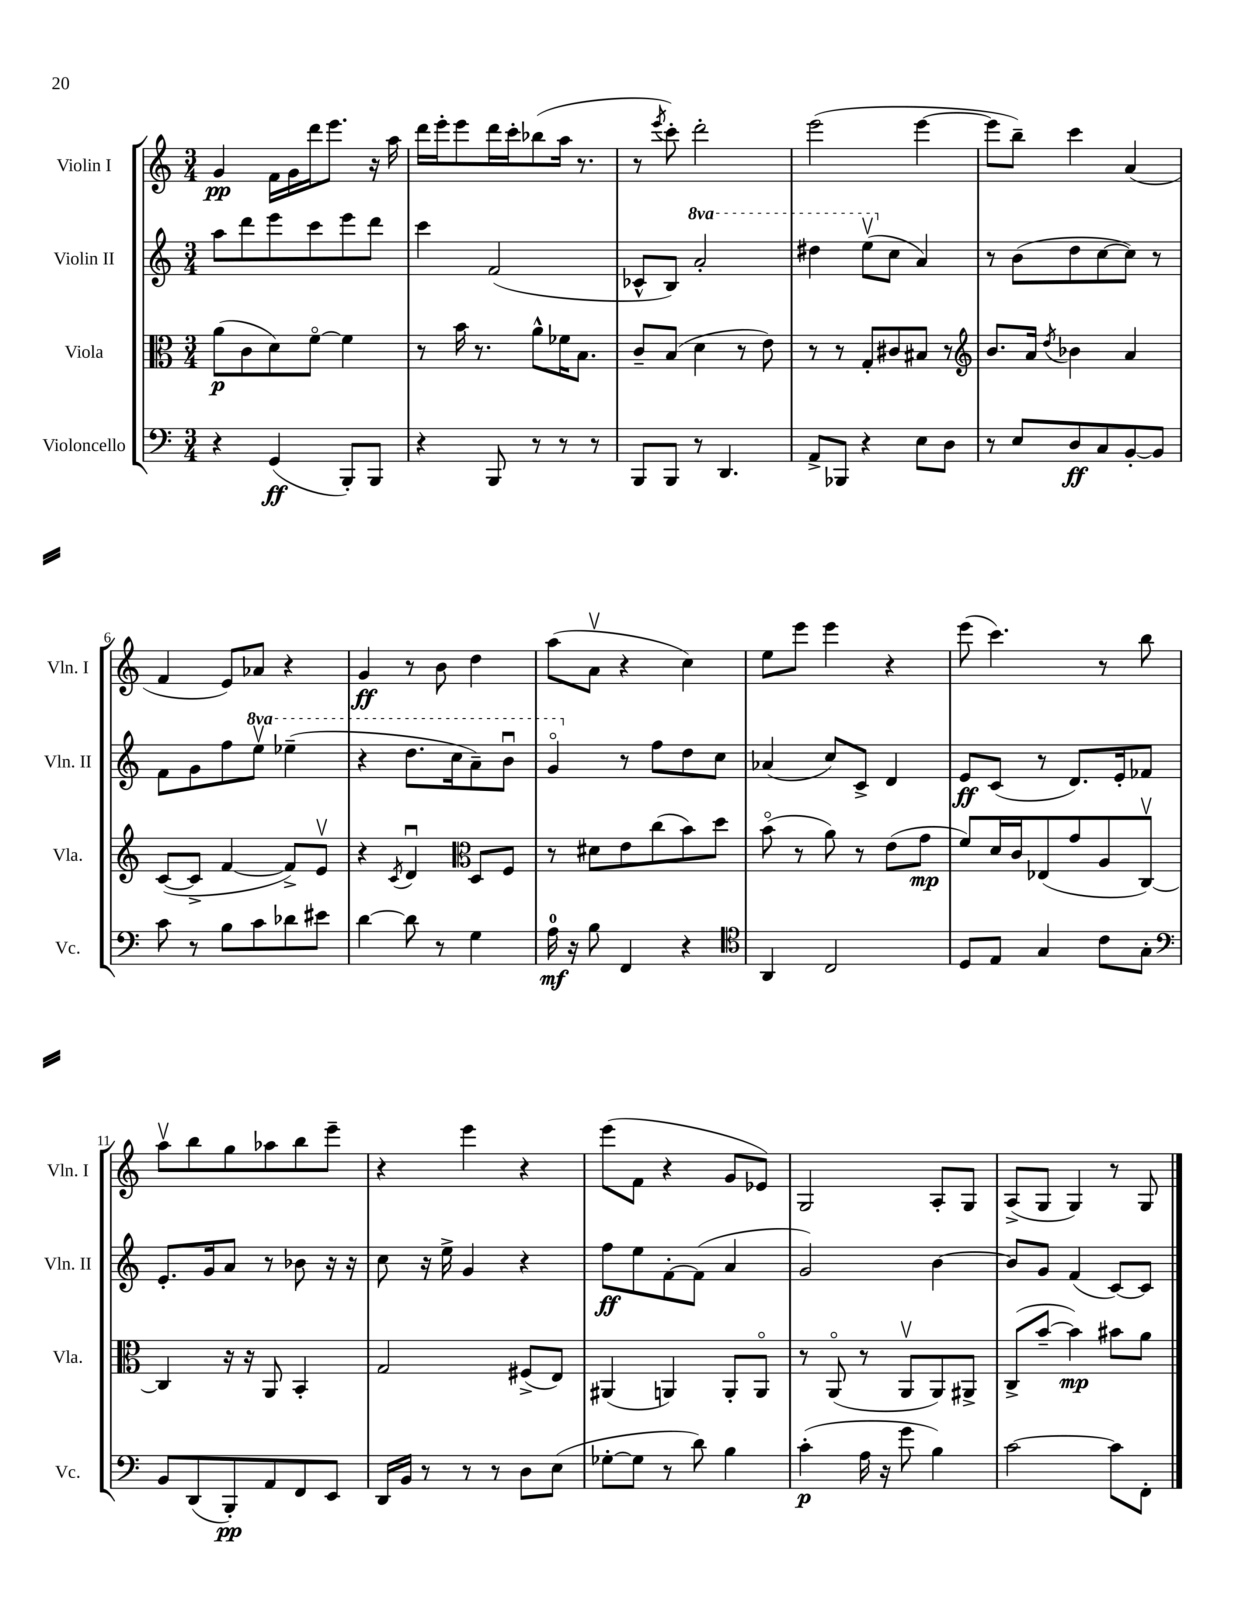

**kern	**kern	**kern	**kern
*staff4	*staff3	*staff2	*staff1
*clefF4	*clefC3	*clefG2	*clefG2
*k[]	*k[]	*k[]	*k[]
*M3/4	*M3/4	*M3/4	*M3/4
4r	(8a	8aa	4g
.	8c	8ddd	.
(4GG	8d)	8eee	16f
.	.	.	16g
.	[8fo	8ccc	16ddd
.	.	.	8.eee
8BBB')	4f]	8eee	.
8BBB	.	8ddd	16r
.	.	.	16aa
=	=	=	=
4r	8r	4ccc	16ddd
.	.	.	16eee'
.	16b	.	8eee
.	8.r	.	.
8BBB	.	(2f	16ddd
.	.	.	16ccc'
8r	8a^^	.	(8bb-
8r	16f-	.	16aa
.	8.B	.	8.r
8r	.	.	.
=	=	=	=
8BBB	8c~	8c-^^	8r
.	.	.	8qeee
8BBB	(8B	8B)	8ccc')
8r	4d	2aa'	2ddd'
4.DD	.	.	.
.	8r	.	.
.	8e)	.	.
=	=	=	=
8AA^	8r	4ddd#	(2eee
8BBB-	8r	.	.
4r	8G'	(8eeev	.
.	8c#	8cc	.
8E	8B#	4a)	[4eee
8D	8r	.	.
=	=	=	=
*	*clefG2	*	*
8r	8.b	8r	8eee]
8E	.	(8b	8bb~)
.	16a	.	.
.	8qdd	.	.
8D	4b-	8dd	4ccc
8C	.	[8cc	.
[8BB'	4a	8cc])	(4a
8BB]	.	8r	.
=	=	=	=
8c	([8c	8f	4f
8r	8c^]	8g	.
8B	[4f	8ff	8e)
8c	.	8eeev	8a-
8d-	8f^])	(4eee-~	4r
8e#	8ev	.	.
=	=	=	=
[4d	4r	4r	4g
.	8qc	.	.
8d]	4du	8.ddd	8r
8r	.	.	8b
.	.	16ccc	.
*	*clefC3	*	*
4G	8D	8aa~)	4dd
.	8F	8bbu	.
=	=	=	=
16A	8r	4ggo	(8aa
16r	.	.	.
8B	8d#	.	8av
4FF	8e	8r	4r
.	(8cc	8ff	.
4r	8b)	8dd	4cc)
.	8dd	8cc	.
=	=	=	=
*clefC4	*	*	*
4AA	(8bo	(4a-	8ee
.	8r	.	8eee
2C	8a)	8cc)	4eee
.	8r	8c^	.
.	(8e	4d	4r
.	8g	.	.
=	=	=	=
8D	8f)	8e	(8eee
8E	16d	(8c	4.ccc)
.	16c	.	.
4G	(8E-	8r	.
.	8g	8.d)	.
8c	8A	.	8r
.	.	16e'	.
8G'	[8Cv)	8f-	8bb
=	=	=	=
*clefF4	*	*	*
8BB	4C]	8.e'	8aav
(8DD	.	.	8bb
.	.	16g	.
8BBB')	16r	8a	8gg
.	16r	.	.
8AA	8AA	8r	8aa-
8FF	4BB'	8b-	8bb
8EE	.	16r	8eee~
.	.	16r	.
=	=	=	=
16DD	2G	8cc	4r
16BB	.	.	.
8r	.	16r	.
.	.	16ee^	.
8r	.	4g	4eee
8r	.	.	.
8D	(8F#^	4r	4r
(8E	8E)	.	.
=	=	=	=
[8G-'	(4AA#	8ff	(8eee
8G-]	.	8ee	8f
8r	4AA)	[8f'	4r
8d)	.	(8f]	.
4B	8AA'	4a	8g
.	8AAo	.	8e-)
=	=	=	=
(4c'	8r	2g)	2G
.	(8AAo	.	.
16A	8r	.	.
16r	.	.	.
8g	8AAv	.	.
4B)	8AA)	[4b	8A'
.	8AA#^	.	8G
=	=	=	=
[2c	(8C^	8b]	(8A^
.	[8b~	8g	8G
.	4b])	(4f	4G)
8c]	8b#	[8c)	8r
8FF'	8a	8c]	8G
==	==	==	==
*-	*-	*-	*-
